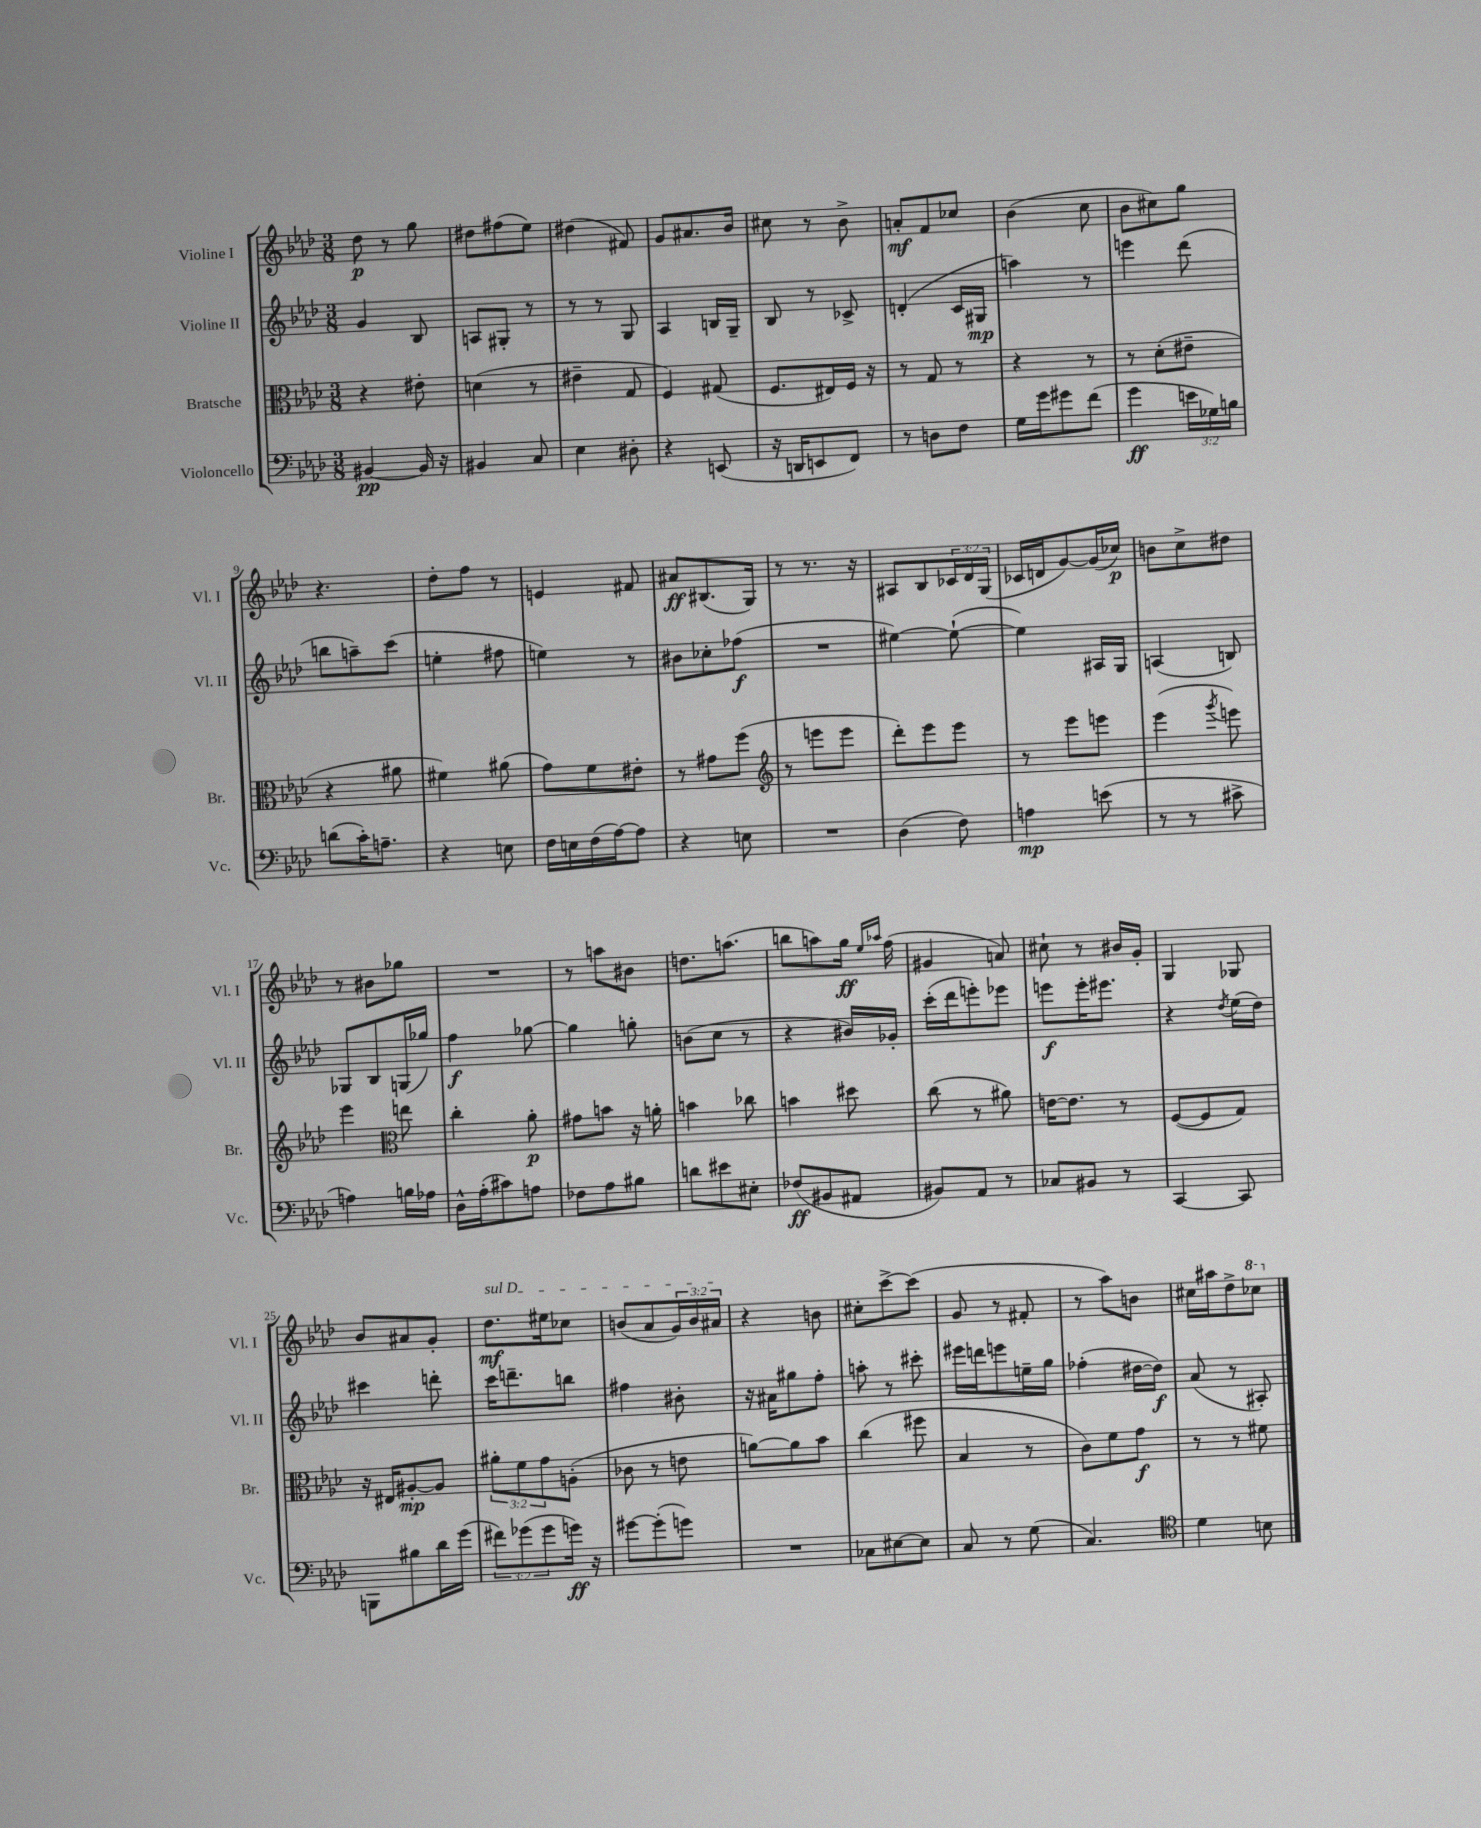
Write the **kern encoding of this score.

**kern	**kern	**kern	**kern
*staff4	*staff3	*staff2	*staff1
*clefF4	*clefC3	*clefG2	*clefG2
*k[b-e-a-d-]	*k[b-e-a-d-]	*k[b-e-a-d-]	*k[b-e-a-d-]
*M3/8	*M3/8	*M3/8	*M3/8
[4BB#	4r	4g	8dd-
.	.	.	8r
16BB#]	8e#'	8B-	8gg
16r	.	.	.
=	=	=	=
4BB#	(4d	8A	8dd#
.	.	8G#'	(8ff#
8C	8r	8r	8ee-)
=	=	=	=
4E-	4e#~	8r	(4dd#
.	.	8r	.
8D#'	8G	8G	8f#)
=	=	=	=
4r	4F)	4A-	8g
.	.	.	8.a#
(8EE	(8G#	16B	.
.	.	16G~	16b-
=	=	=	=
16r	8.F	8B-	8cc#
16DD	.	.	.
8EE	.	8r	8r
.	16E#)	.	.
8FF)	16F	8c-^	8b-^
.	16r	.	.
=	=	=	=
8r	8r	(4d'	8a'
8D	8G	.	8f
8F	8r	16c	8cc-
.	.	16G#	.
=	=	=	=
16G	4r	4aa)	(4b-
16g	.	.	.
8g#	.	.	.
(8f	8r	8r	8cc
=	=	=	=
4g	8r	4eee	8b-
.	(8d-'	.	8cc#)
24e	8e#~	(8ddd-	8gg
24G-)	.	.	.
24B	.	.	.
=	=	=	=
(8d	4r	8bb	4.r
16c')	.	8aa~)	.
8.A~	.	.	.
.	8a#	(8ccc	.
=	=	=	=
4r	4f#)	4ee'	8dd-'
.	.	.	8ff
8E	(8a#	8ff#	8r
=	=	=	=
16F	8g)	4ee)	4e
16E	.	.	.
(16F	8f	.	.
[16A-)	.	.	.
8A-]	8e#'	8r	8f#
=	=	=	=
4r	8r	8b#	8a#
.	8g#	8cc-'	(8.B#
8E	(8ff	(8ff-	.
.	.	.	16G)
=	=	=	=
*	*clefG2	*	*
4.r	8r	4.r	8r
.	8eee	.	8.r
.	8eee	.	.
.	.	.	16r
=	=	=	=
(4D-	8ddd-')	[4ee#)	8A#
.	8eee-	.	8B-
8F)	8eee-	(8ee#`_	24c-
.	.	.	24d-
.	.	.	(24G
=	=	=	=
4A	8r	4ee#])	16c-
.	.	.	16d
.	8eee-	.	[8g)
(8e	8eee	16A#	(16g]
.	.	16G	16cc-)
=	=	=	=
8r	(4eee-	(4A	8b
8r	.	.	8cc^
.	8qggg	.	.
8c#^	8eee)	8B)	8dd#
=	=	=	=
4A)	4eee-	8G-	8r
.	.	8B-	8b#
*	*clefC3	*	*
16B	8ee	(16G	8gg-
16A-	.	16gg-)	.
=	=	=	=
16D-^^	4cc'	4ff	4.r
(16A-'	.	.	.
8c#)	.	.	.
8A	8a-'	[8gg-	.
=	=	=	=
8F-	8g#	4gg-]	8r
8A-	8b	.	8aa
8B#	16r	8gg'	8b#
.	16a'	.	.
=	=	=	=
8d	4b	(8b	8.dd
8e#	.	8cc	.
.	.	.	(8.aa
8E#'	8cc-	8r	.
=	=	=	=
(8F-	4b	4r	8bb
8BB#	.	.	8aa)
8AA#	8dd#	16b#)	16gg
.	.	.	16qqee-
.	.	.	16qqaa-
.	.	16g-'	(16ff
=	=	=	=
8BB#)	(8cc	(16ccc'	4g#
.	.	16ddd-	.
8AA-	8r	8eee')	.
8r	8a#)	8eee-	8a)
=	=	=	=
8C-	[16e	8eee	8cc#`
.	8.e]	.	.
8BB#	.	16eee'	8r
.	.	8.eee#	.
8r	8r	.	16b#
.	.	.	16g'
=	=	=	=
[4CC	([8F	4r	4G
.	8F]	.	.
.	.	8qdd-	.
8CC]	8G)	(16ee-	8G-
.	.	16dd-)	.
=	=	=	=
8BBB	16r	4ccc#	8b-
.	16E#	.	.
8B#	[8A#'	.	8a#
16d-	8A#]	8ddd'	8g'
(16g	.	.	.
=	=	=	=
12f#)	12a#'	16ccc	8.dd-
.	.	8.ddd~	.
(12g-	12f	.	.
12g-	12g	.	.
.	.	.	16ee#
16g)	(8A'	8bb	8cc-
16r	.	.	.
=	=	=	=
[8g#	8c-	4ff#	(8b
(8g#']	8r	.	8a-
8g)	8e	8b#'	24g)
.	.	.	24b
.	.	.	24a#
=	=	=	=
4.r	[8a)	16r	4r
.	.	16a#	.
.	8a]	8gg#	.
.	8b-	8ff'	8b
=	=	=	=
8C-	(4cc	8aa'	8cc#'
[8E#	.	8r	[8ccc^
8E#]	8ff#	8ccc#'	(8ccc]
=	=	=	=
8C	4B-	16eee#	8g
.	.	16ddd	.
8r	.	8eee	8r
(8G	8r	16ee~	8f#'
.	.	16gg	.
=	=	=	=
4.C)	8c)	(4ff-'	8r
.	8f	.	8aa-)
.	8g	[16dd#	8b
.	.	16dd#])	.
=	=	=	=
*clefC4	*	*	*
4d-	8r	(8a-	16cc#
.	.	.	16aa#
.	8r	8r	8dd-^
8B	8f#	8A#')	8ccc-
==	==	==	==
*-	*-	*-	*-
